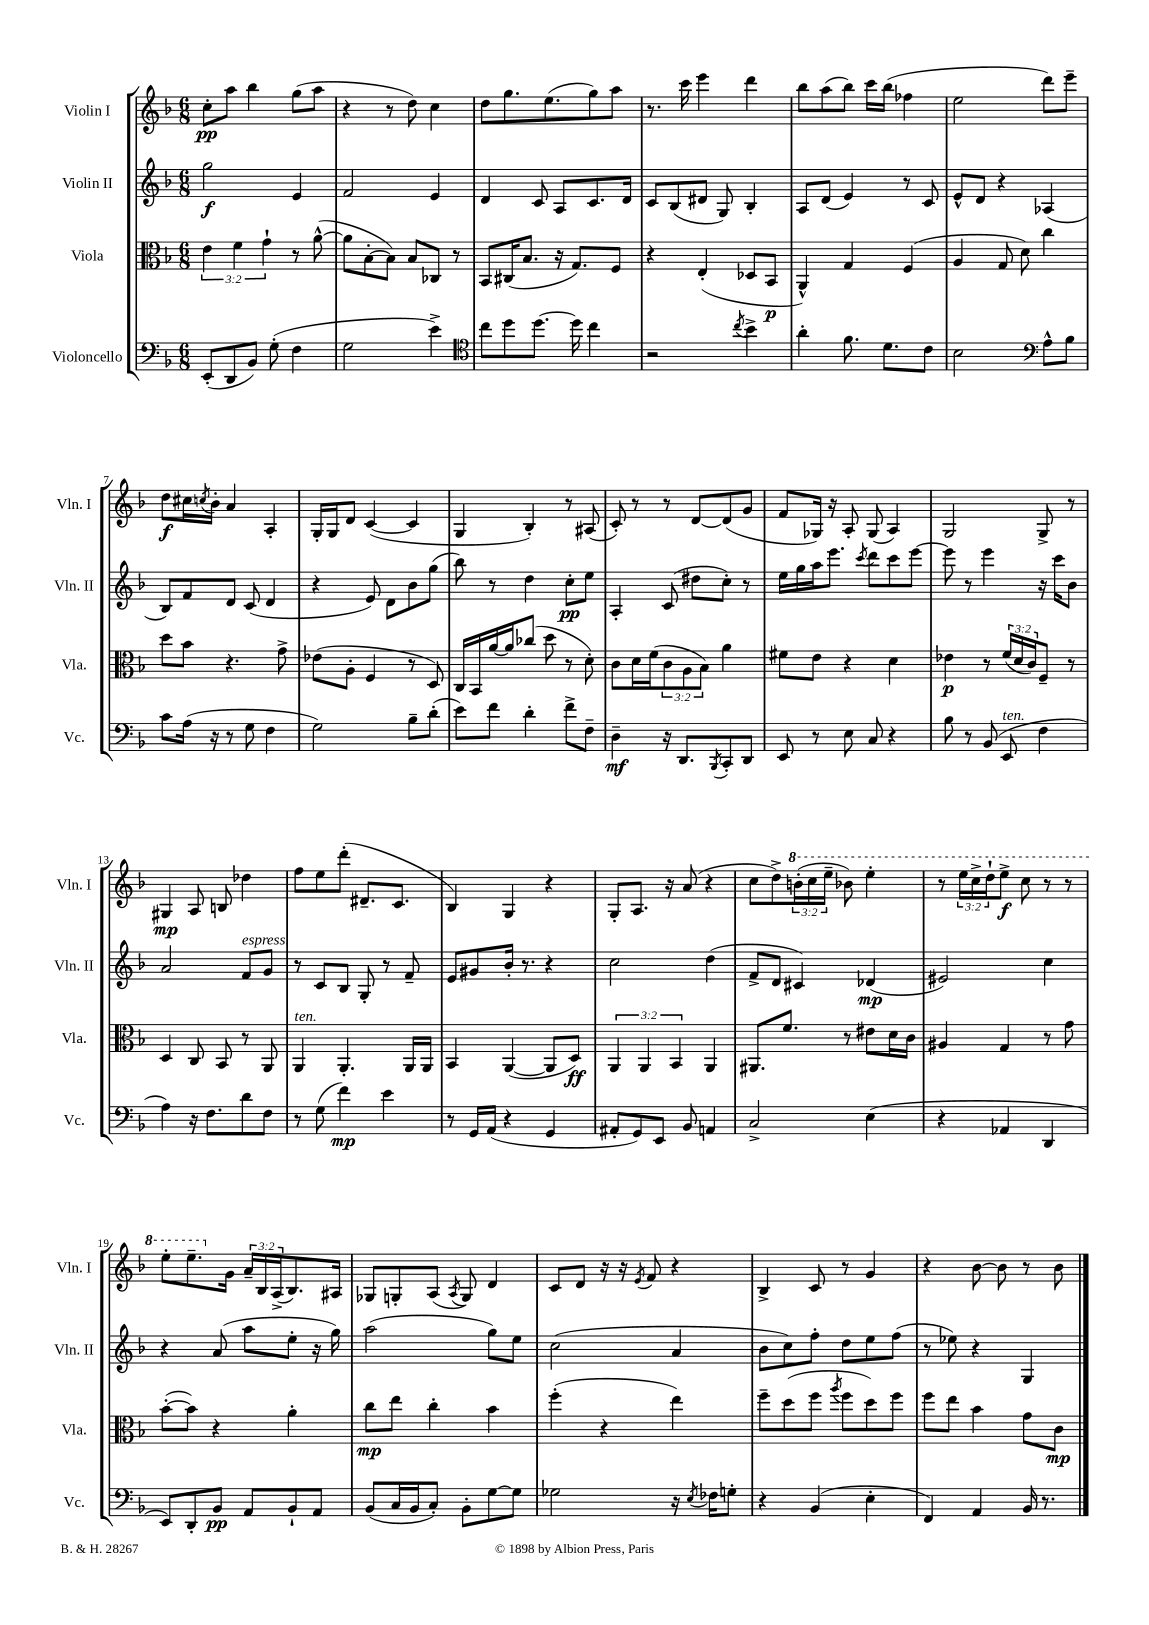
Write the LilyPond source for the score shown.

<<
\new StaffGroup <<
\new Staff = "s0" \with { instrumentName = "Violin I" shortInstrumentName = "Vln. I" } {
    \clef treble \key f \major \numericTimeSignature \time 6/8 \override Staff.TupletNumber.text = #tuplet-number::calc-fraction-text
    c''8-.\pp a''8 bes''4 g''8( a''8 |
    r4 r8 d''8) c''4 |
    d''8 g''8. e''8.( g''8) a''8 |
    r8. c'''16 e'''4 d'''4 |
    bes''8 a''8( bes''8) c'''16 bes''16( fes''4 |
    e''2 d'''8) e'''8-- |
    d''8\f cis''16 \acciaccatura { c''8 } bes'16-. a'4 a4-. |
    g16-. g16 d'8 c'4~( c'4 |
    g4 bes4-.) r8 ais8( |
    c'8-.) r8 r8 d'8~ d'8( g'8 |
    f'8 ges16) r16 a8-. ges8( a4) |
    g2 g8-> r8 |
    gis4\mp a8 b8 des''4 |
    f''8 e''8 d'''8-.( dis'8.-- c'8. |
    bes4) g4 r4 |
    g8-. a8. r16 a'8( r4 |
    c''8 d''8->) \tuplet 3/2 { \ottava #1 b''16-.( c'''16 e'''16-- } bes''8) e'''4-. |
    r8 \tuplet 3/2 { e'''16 c'''16-> d'''16-! } e'''8->\f c'''8 r8 r8 |
    e'''8-. e'''8.-- \ottava #0 g'16 \tuplet 3/2 { a'16-- bes16 a16->( } bes8.) ais16 |
    ges8 g8-. a8( \acciaccatura { a8 } g8) d'4 |
    c'8 d'8 r16 r16 \acciaccatura { e'8 } f'8 r4 |
    bes4-> c'8 r8 g'4 |
    r4 bes'8~ bes'8 r8 bes'8 \bar "|." |
}
\new Staff = "s1" \with { instrumentName = "Violin II" shortInstrumentName = "Vln. II" } {
    \clef treble \key f \major \numericTimeSignature \time 6/8
    g''2\f e'4 |
    f'2 e'4 |
    d'4 c'8 a8 c'8. d'16 |
    c'8 bes8( dis'8 g8) bes4-. |
    a8 d'8( e'4) r8 c'8 |
    e'8-^ d'8 r4 aes4( |
    bes8) f'8 d'8 c'8( d'4 |
    r4 e'8) d'8 bes'8 g''8( |
    bes''8) r8 d''4 c''8-.\pp e''8 |
    a4-. c'8( dis''8 c''8-.) r8 |
    e''16 g''16 a''16 e'''8. \acciaccatura { c'''8 } d'''8 c'''8 e'''8~ |
    e'''8 r8 e'''4 r16 c'''16 bes'8 |
    a'2 f'8^\markup { \italic "espress." } g'8 |
    r8 c'8 bes8 g8-. r8 f'8-- |
    e'8 gis'8 bes'16-. r8. r4 |
    c''2 d''4( |
    f'8-> d'8 cis'4) des'4\mp( |
    eis'2) c''4 |
    r4 a'8( a''8 e''8-. r16 g''16) |
    a''2( g''8) e''8 |
    c''2( a'4 |
    bes'8 c''8) f''8-. d''8 e''8 f''8( |
    r8 ees''8) r4 g4 \bar "|." |
}
\new Staff = "s2" \with { instrumentName = "Viola" shortInstrumentName = "Vla." } {
    \clef alto \key f \major \numericTimeSignature \time 6/8 \override Staff.TupletNumber.text = #tuplet-number::calc-fraction-text
    \tuplet 3/2 { e'4 f'4 g'4-! } r8 a'8~-^( |
    a'8 bes8~-. bes8) bes8 ces8 r8 |
    bes,8 cis16( bes8. r16 g8.) f8 |
    r4 e4-.( des8 bes,8\p |
    a,4-^) g4 f4( |
    a4 g8 d'8) c''4 |
    d''8 bes'8 r4. g'8-> |
    ees'8( a8-. f4 r8 d8) |
    c16 bes,16 a'16~ a'16 ces''8( d''8 r8 d'8-.) |
    c'8 d'16 f'16( \tuplet 3/2 { c'8 a8 bes8) } a'4 |
    fis'8 e'8 r4 d'4 |
    ees'4\p r8 \tuplet 3/2 { f'16( d'16 c'16) } f8-- r8 |
    d4 c8 bes,8 r8 a,8 |
    a,4^\markup { \italic "ten." } a,4.-. a,16 a,16 |
    bes,4 a,4~( a,8 d8\ff) |
    \tuplet 3/2 { a,4 a,4 bes,4 } a,4 |
    ais,8. f'8. r8 eis'8 d'16 c'16 |
    ais4 g4 r8 g'8 |
    bes'8~-.( bes'8) r4 a'4-. |
    c''8\mp e''8 c''4-. bes'4 |
    f''4-.( r4 e''4) |
    f''8-- d''8( f''8 \acciaccatura { a''8 } f''8 d''8) f''8 |
    f''8 e''8 bes'4 g'8 c'8\mp \bar "|." |
}
\new Staff = "s3" \with { instrumentName = "Violoncello" shortInstrumentName = "Vc." } {
    \clef bass \key f \major \numericTimeSignature \time 6/8
    e,8-.( d,8 bes,8) g8-.( f4 |
    g2 e'4->) |
    \clef tenor c''8 d''8 d''8.~ d''16 c''4 |
    r2 \acciaccatura { c''8 } bes'4-> |
    a'4-. f'8. d'8. c'8 |
    bes2 \clef bass a8-^ bes8 |
    c'8 a16( r16 r8 g8 f4 |
    g2) bes8-- d'8-.( |
    e'8) f'8 d'4-. f'8-> f8-- |
    d4--\mf r16 d,8. \acciaccatura { bes,,8 } c,8-. d,8 |
    e,8 r8 e8 c8 r4 |
    bes8 r8 bes,8( e,8^\markup { \italic "ten." } f4 |
    a4) r16 f8. d'8 f8 |
    r8 g8( f'4\mp) e'4 |
    r8 g,16 a,16( r4 g,4 |
    ais,8-. g,8) e,8 bes,8 a,4 |
    c2-> e4( |
    r4 aes,4 d,4 |
    e,8) d,8-. bes,8\pp a,8 bes,8-! a,8 |
    bes,8( c16 bes,16 c8-.) bes,8-. g8~ g8 |
    ges2 r16 \acciaccatura { e8 } fes16 g8-. |
    r4 bes,4( e4-. |
    f,4) a,4 bes,16 r8. \bar "|." |
}
>>
>>
